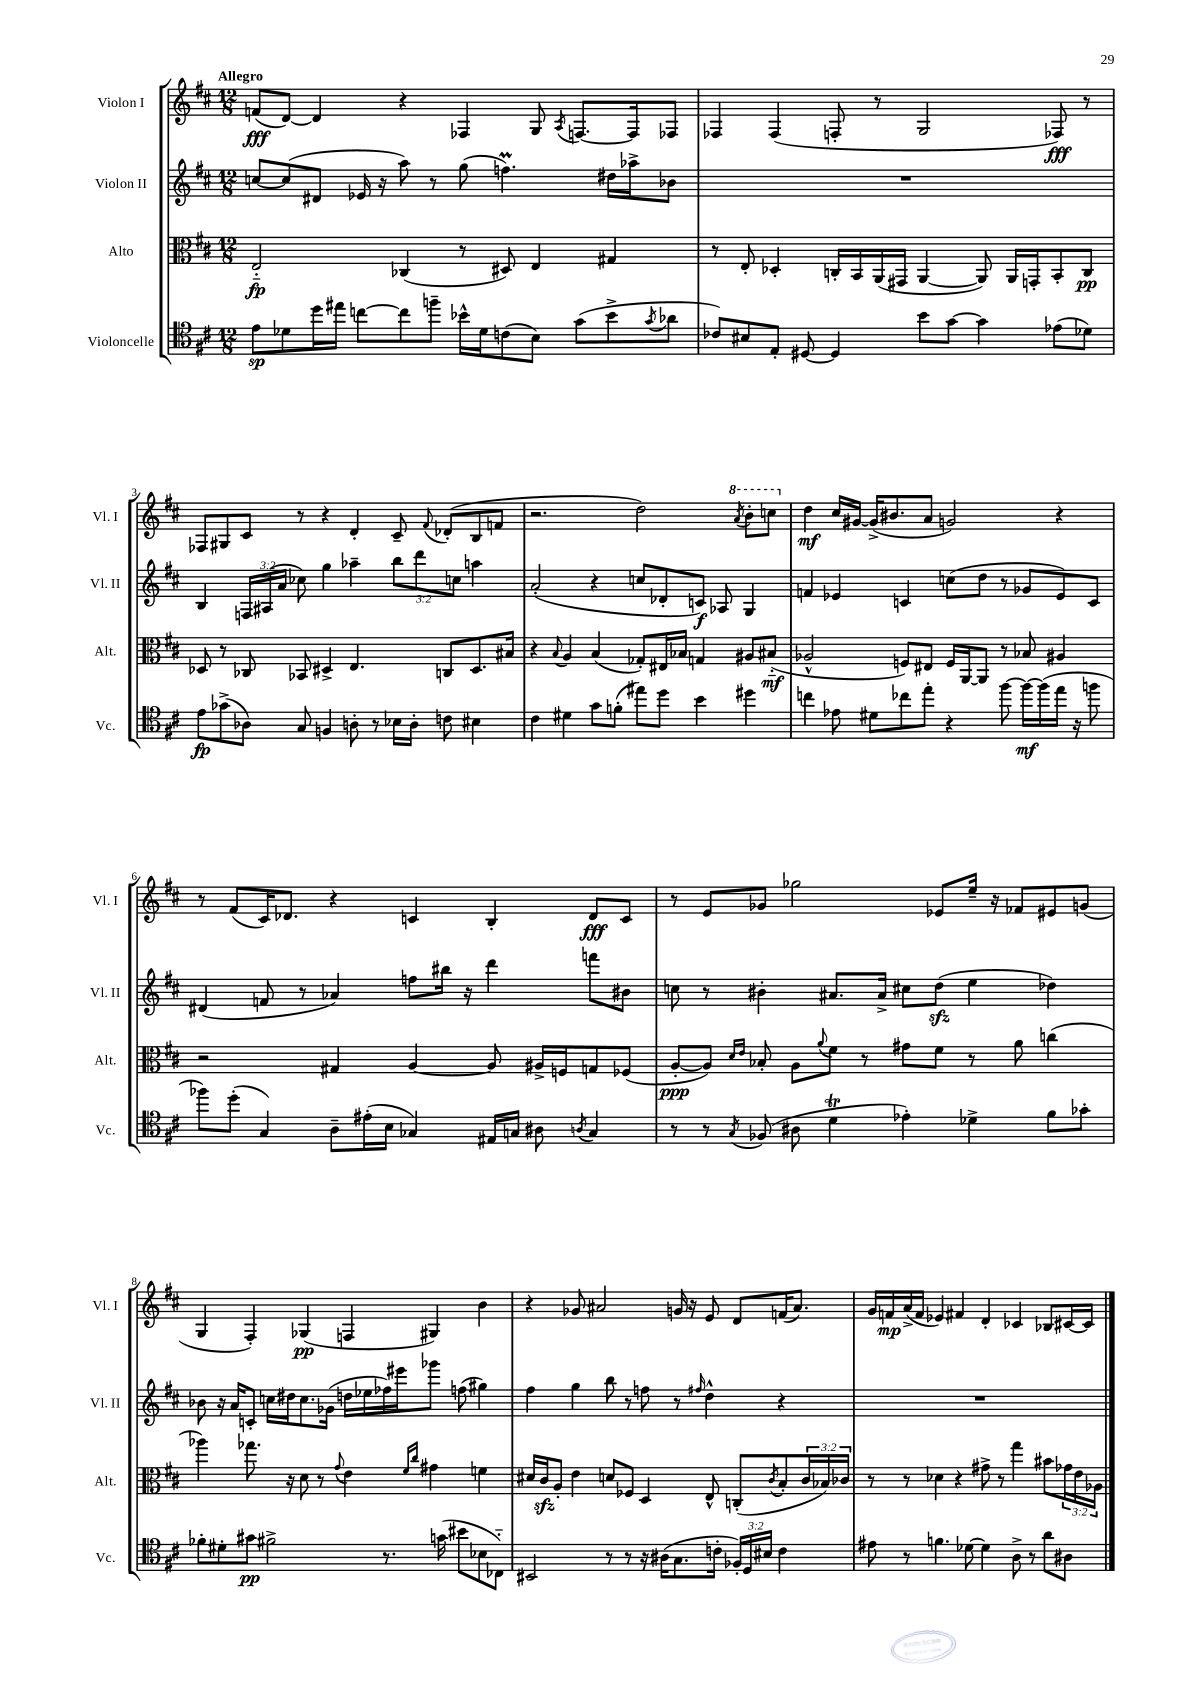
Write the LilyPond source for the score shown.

<<
\new StaffGroup <<
\new Staff = "s0" \with { instrumentName = "Violon I" shortInstrumentName = "Vl. I" } {
    \clef treble \key d \major \numericTimeSignature \time 12/8 \tempo "Allegro"
    f'8\fff( d'8~) d'4 r4 fes4 g8 \acciaccatura { a8 } f8.~ f16 fes8 |
    fes4 fes4( f8-. r8 g2 fes8\fff) r8 |
    fes8 gis8 cis'8 r8 r4 d'4-. cis'8-- \appoggiatura { fis'8 } des'8-.( b8 f'8 |
    r2. d''2) \ottava #1 \acciaccatura { a''8 } b''8-. c'''8 \ottava #0 |
    d''4\mf cis''16 gis'16~ gis'16->( bis'8. a'8 g'2) r4 |
    r8 fis'8( cis'16) des'8. r4 c'4 b4-. des'8\fff c'8 |
    r8 e'8 ges'8 ges''2 ees'8 e''16-- r16 fes'8 eis'8 g'8( |
    g4 fis4-.) ges4\pp( f4 gis4) b'4 |
    r4 ges'8 ais'2 g'16 r16 e'8 d'8 f'16( ais'8.) |
    g'16 f'16\mp a'16->( f'16 ees'4) fis'4 d'4-. ces'4 bes8 cis'16~ cis'16 \bar "|." |
}
\new Staff = "s1" \with { instrumentName = "Violon II" shortInstrumentName = "Vl. II" } {
    \clef treble \key d \major \numericTimeSignature \time 12/8 \override Staff.TupletNumber.text = #tuplet-number::calc-fraction-text
    c''8~ c''8( dis'8 ees'16 r16 a''8) r8 g''8( f''4.\prall) dis''16 aes''16-> bes'8 |
    R1. |
    b4 \tuplet 3/2 { f16 ais16( a'16 } ces''8) g''4 aes''4-- \tuplet 3/2 { b''8 d'''8 c''8 } a''4 |
    a'2-.( r4 c''8 des'8-. c'8\f) aes8 g4 |
    f'4 ees'4 c'4 c''8( d''8 r8 ges'8 ees'8) c'8 |
    dis'4( f'8 r8 aes'4) f''8 bis''16 r16 d'''4 f'''8 bis'8 |
    c''8 r8 bis'4-. ais'8. ais'16-> cis''8 d''8\sfz( e''4 des''4) |
    bes'8 r16 a'16 c'8-. c''16 dis''16 c''8. ges'16( d''16 ees''16 fes''16) eis'''16 ges'''8 f''8( gis''4) |
    fis''4 g''4 b''8 r8 f''8 r8 \grace { fis''16 } d''4-^ r4 |
    R1. \bar "|." |
}
\new Staff = "s2" \with { instrumentName = "Alto" shortInstrumentName = "Alt." } {
    \clef alto \key d \major \numericTimeSignature \time 12/8 \override Staff.TupletNumber.text = #tuplet-number::calc-fraction-text
    e2-_\fp ces4( r8 dis8) e4 gis4 |
    r8 e8-. des4-. c16-. b,16 a,16( gis,16 a,4~ a,8) a,16 g,16-. b,8-. c8\pp |
    des8 r8 ces8 bes,8 dis4-> e4. c8 dis8. bis16 |
    r4 \appoggiatura { b8 } a4 b4( ges8-.) eis16 bes16 g4 ais8 bis8-_\mf( |
    aes2-^ f8) eis8 f16 a,16~ a,8 r8 bes8 ais4 |
    r2 gis4 a4~ a8 ais16-> f16 g8 fes8( |
    a8~-.\ppp a8) \grace { d'16 e'16 } bes8-. a8 \appoggiatura { a'8 } fis'8 r8 gis'8 fis'8 r8 a'8 c''4( |
    aes''4) ges''8. r16 d'8 r8 \appoggiatura { g'8 } e'4 \grace { fis'16 cis''16 } gis'4 f'4 |
    dis'16 cis'16\sfz a8-. e'4 d'8 fes8 d4 e8-^ c8-.( \acciaccatura { cis'8 } b8-. \tuplet 3/2 { cis'16 bes16) ces'16 } |
    r8 r8 des'4 r4 gis'8-> r8 g''4 bis'8 \tuplet 3/2 { ges'16 e'16 aes16 } \bar "|." |
}
\new Staff = "s3" \with { instrumentName = "Violoncelle" shortInstrumentName = "Vc." } {
    \clef tenor \key d \major \numericTimeSignature \time 12/8 \override Staff.TupletNumber.text = #tuplet-number::calc-fraction-text
    e'8\sp des'8 d''16 eis''16 c''8~ c''8 f''8-- bes'16-^ des'16 c'8( b8) g'8( bes'8-> \acciaccatura { g'8 } aes'8 |
    ces'8) bis8 e8-. dis8~ dis4 b'8 g'8~ g'4 ees'8( des'8) |
    e'8\fp ges'8->( aes8) g8 f4 a8-. r8 bes16 a16-. c'8 bis4 |
    cis'4 dis'4 g'8 f'8-.( eis''8) d''8 b'4 dis''4 |
    c''4 ees'8 dis'8 ces''8 e''8-. r4 fis''8~ fis''16~\mf fis''16( e''16 r16 f''8 |
    fes''8) d''8-.( g4) a8-- eis'16-.( b16 ges4) eis16 g16 ais8 \acciaccatura { a8 } g4 |
    r8 r8 \acciaccatura { g8 } fes8( ais8 d'4\trill ees'4-.) des'4-> fis'8 ges'8-. |
    fes'8-. dis'8-. gis'8\pp fis'2-> r8. g'16( bis'8 bes8 ces8-_) |
    bis,2 r8 r8 r16 ais16( g8. c'16-. \tuplet 3/2 { fes16-.) d16 bis16 } c'4 |
    eis'8 r8 f'4. des'8~ des'4 a8-> r8 a'8 ais8 \bar "|." |
}
>>
>>
